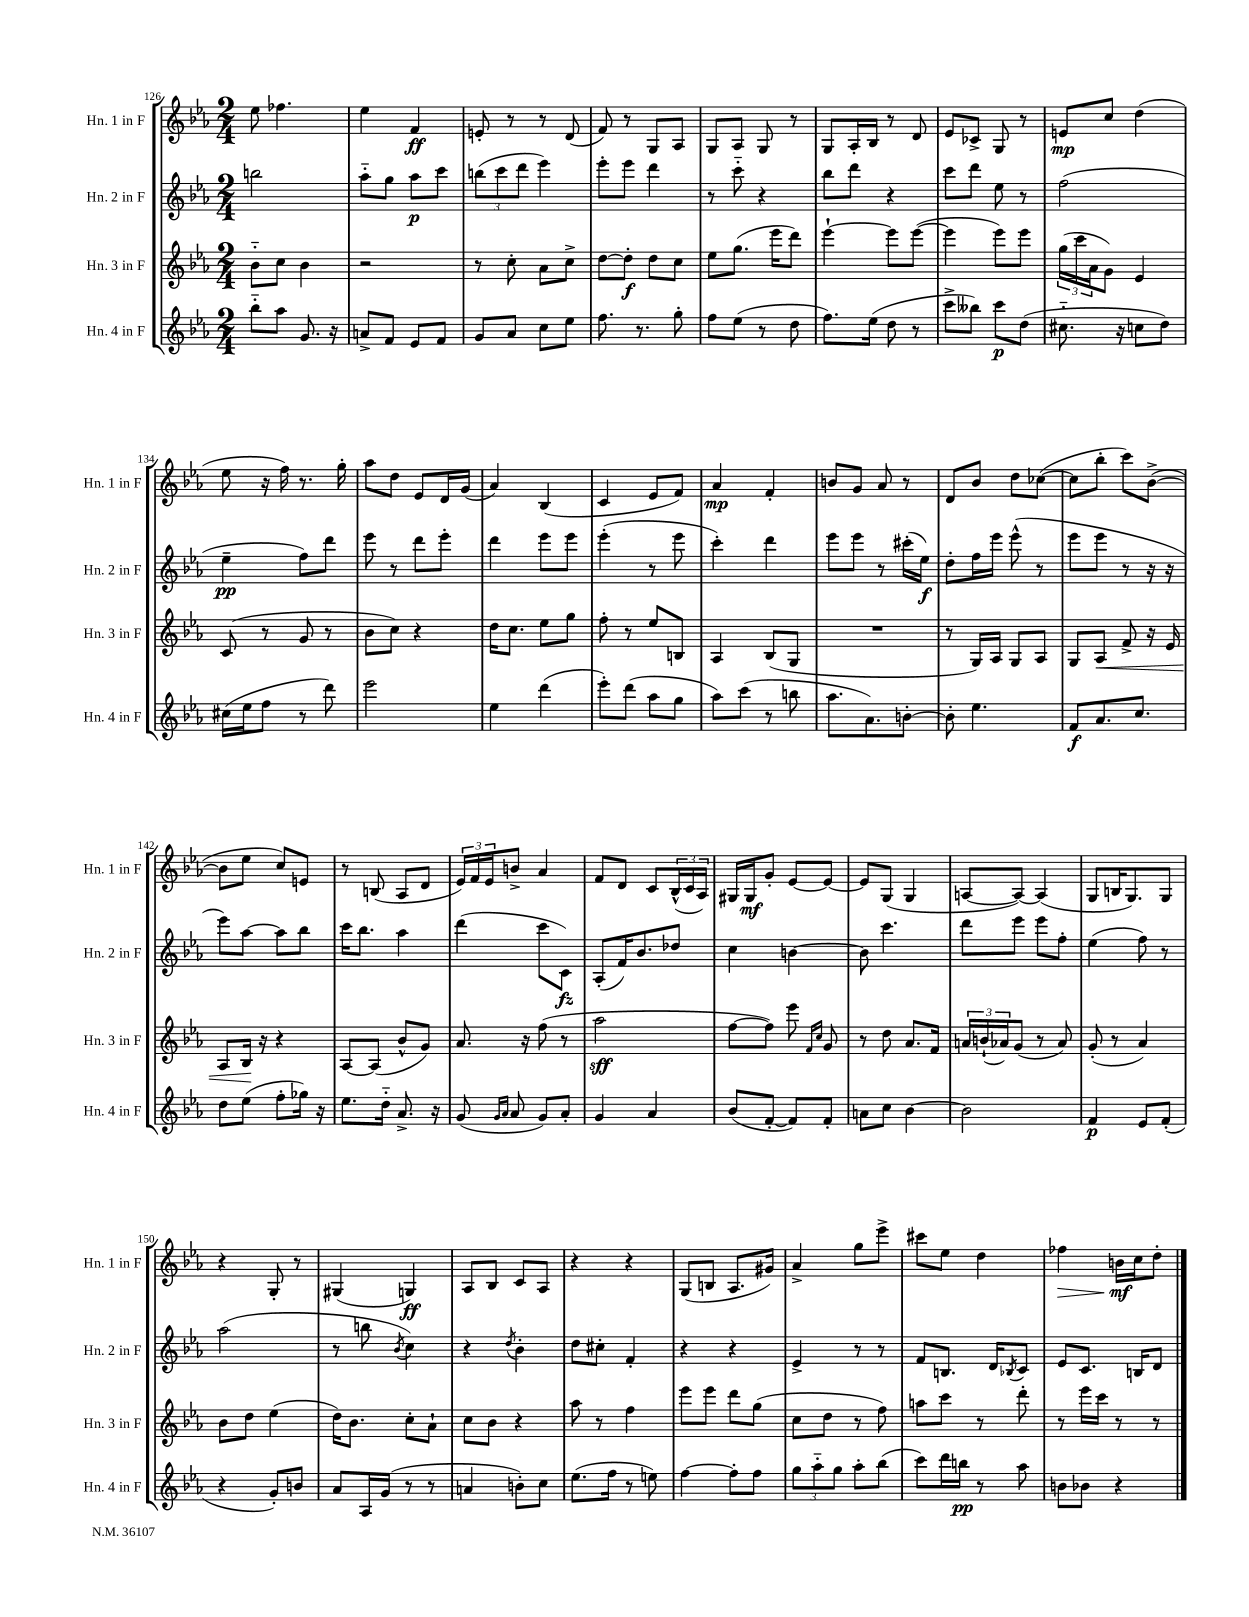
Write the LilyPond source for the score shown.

<<
\new StaffGroup <<
\new Staff = "s0" \with { instrumentName = "Hn. 1 in F" shortInstrumentName = "Hn. 1 in F" } {
    \clef treble \key ees \major \numericTimeSignature \time 2/4
    ees''8 fes''4. |
    ees''4 f'4\ff |
    e'8-. r8 r8 d'8( |
    f'8) r8 g8 aes8 |
    g8 aes8 g8 r8 |
    g8 aes16-. bes16 r8 d'8 |
    ees'8 ces'8-> g8 r8 |
    e'8\mp c''8 d''4( |
    ees''8 r16 f''16) r8. g''16-. |
    aes''8 d''8 ees'8 d'16 g'16( |
    aes'4) bes4( |
    c'4 ees'8 f'8) |
    aes'4\mp f'4-. |
    b'8 g'8 aes'8 r8 |
    d'8 bes'8 d''8 ces''8~( |
    ces''8 bes''8-. c'''8) bes'8~->( |
    bes'8 ees''8 c''8) e'8 |
    r8 b8( aes8 d'8 |
    \tuplet 3/2 { ees'16) f'16 ees'16 } b'8-> aes'4 |
    f'8 d'8 c'8 \tuplet 3/2 { bes16-^( c'16 aes16) } |
    gis16 gis16\mf g'8-. ees'8~ ees'8~ |
    ees'8 g8( g4 |
    a8~ a8~) a4( |
    g8 b16 g8.) g8 |
    r4 g8-. r8 |
    gis4( g4\ff) |
    aes8 bes8 c'8 aes8 |
    r4 r4 |
    g8( b8 aes8. gis'16) |
    aes'4-> g''8 ees'''8-> |
    cis'''8 ees''8 d''4 |
    fes''4\> b'16\mf\! c''16 d''8-. \bar "|." |
}
\new Staff = "s1" \with { instrumentName = "Hn. 2 in F" shortInstrumentName = "Hn. 2 in F" } {
    \clef treble \key ees \major \numericTimeSignature \time 2/4
    b''2 |
    aes''8-_ g''8 aes''8\p c'''8 |
    \tuplet 3/2 { b''8( c'''8 d'''8 } ees'''4) |
    ees'''8-. ees'''8 d'''4 |
    r8 c'''8-_ r4 |
    bes''8 d'''8 r4 |
    c'''8 d'''8 ees''8 r8 |
    f''2( |
    ees''4--\pp f''8) d'''8 |
    ees'''8 r8 d'''8 ees'''8-. |
    d'''4 ees'''8 ees'''8 |
    ees'''4-.( r8 ees'''8 |
    c'''4-.) d'''4 |
    ees'''8 ees'''8 r8 cis'''16-.( ees''16\f) |
    d''8-. f''16 ees'''16 ees'''8-^( r8 |
    ees'''8 ees'''8 r8 r16 r16 |
    ees'''8) aes''8~ aes''8 bes''8 |
    c'''16 bes''8. aes''4 |
    d'''4( c'''8 c'8\fz) |
    aes8-.( f'16) bes'8. des''8 |
    c''4 b'4~ |
    b'8 c'''4. |
    d'''8 ees'''8 ees'''8 f''8-. |
    ees''4( f''8) r8 |
    aes''2( |
    r8 b''8 \acciaccatura { bes'8 } c''4) |
    r4 \acciaccatura { d''8 } bes'4-. |
    d''8 cis''8-. f'4-. |
    r4 r4 |
    ees'4-> r8 r8 |
    f'8 b8. d'16 \acciaccatura { bes8 } c'8 |
    ees'8 c'8. b16 d'8 \bar "|." |
}
\new Staff = "s2" \with { instrumentName = "Hn. 3 in F" shortInstrumentName = "Hn. 3 in F" } {
    \clef treble \key ees \major \numericTimeSignature \time 2/4
    bes'8-_ c''8 bes'4 |
    r2 |
    r8 c''8-. aes'8 c''8-> |
    d''8~ d''8-.\f d''8 c''8 |
    ees''8 g''8.( ees'''16 d'''8) |
    ees'''4~-! ees'''8 ees'''8~( |
    ees'''4 ees'''8) ees'''8 |
    \tuplet 3/2 { g''16( c'''16 aes'16 } g'8) ees'4 |
    c'8( r8 g'8 r8 |
    bes'8 c''8) r4 |
    d''16 c''8. ees''8 g''8 |
    f''8-. r8 ees''8 b8 |
    aes4 bes8( g8 |
    R2 |
    r8 g16) aes16 g8 aes8 |
    g8 aes8\< f'8-> r16 ees'16 |
    aes8 bes16\! r16 r4 |
    aes8~ aes8( bes'8-^ g'8) |
    aes'8. r16 f''8( r8 |
    aes''2\sff |
    f''8~ f''8) ees'''8 \grace { f'16 c''16 } g'8 |
    r8 d''8 aes'8. f'16 |
    \tuplet 3/2 { a'16 b'16-!( aes'16) } g'8( r8 aes'8) |
    g'8-.( r8 aes'4) |
    bes'8 d''8 ees''4( |
    d''16) bes'8. c''8-. aes'8-! |
    c''8 bes'8 r4 |
    aes''8 r8 f''4 |
    ees'''8 ees'''8 d'''8 g''8( |
    c''8 d''8 r8 f''8) |
    a''8 c'''8 r8 d'''8-. |
    r8 ees'''16 c'''16 r8 r8 \bar "|." |
}
\new Staff = "s3" \with { instrumentName = "Hn. 4 in F" shortInstrumentName = "Hn. 4 in F" } {
    \clef treble \key ees \major \numericTimeSignature \time 2/4
    bes''8-_ aes''8 g'8. r16 |
    a'8-> f'8 ees'8 f'8 |
    g'8 aes'8 c''8 ees''8 |
    f''8. r8. g''8-. |
    f''8 ees''8( r8 d''8 |
    f''8.) ees''16( d''8 r8 |
    c'''8-> beses''8) c'''8\p d''8( |
    cis''8.-_ r16 c''8 d''8) |
    cis''16( ees''16 f''8 r8 d'''8) |
    ees'''2 |
    ees''4 d'''4( |
    ees'''8-.) d'''8( aes''8 g''8 |
    aes''8) c'''8( r8 b''8 |
    aes''8. aes'8.) b'8~-. |
    b'8-. ees''4. |
    f'8\f aes'8. c''8. |
    d''8 ees''8( f''8-. ges''16) r16 |
    ees''8. d''16-_ aes'8.-> r16 |
    g'8( \grace { g'16 aes'16 } aes'8 g'8) aes'8-. |
    g'4 aes'4 |
    bes'8( f'8~-. f'8) f'8-. |
    a'8 c''8 bes'4~ |
    bes'2 |
    f'4\p ees'8 f'8-.( |
    r4 g'8-.) b'8 |
    aes'8 aes16 g'16( r8 r8 |
    a'4 b'8-.) c''8 |
    ees''8.( f''16 r8 e''8) |
    f''4~ f''8-. f''8 |
    \tuplet 3/2 { g''8 aes''8-_ g''8 } aes''8-. bes''8( |
    c'''8) d'''16 b''16\pp r8 aes''8 |
    b'8 bes'8 r4 \bar "|." |
}
>>
>>
\layout { \context { \Score currentBarNumber = #126 } }
